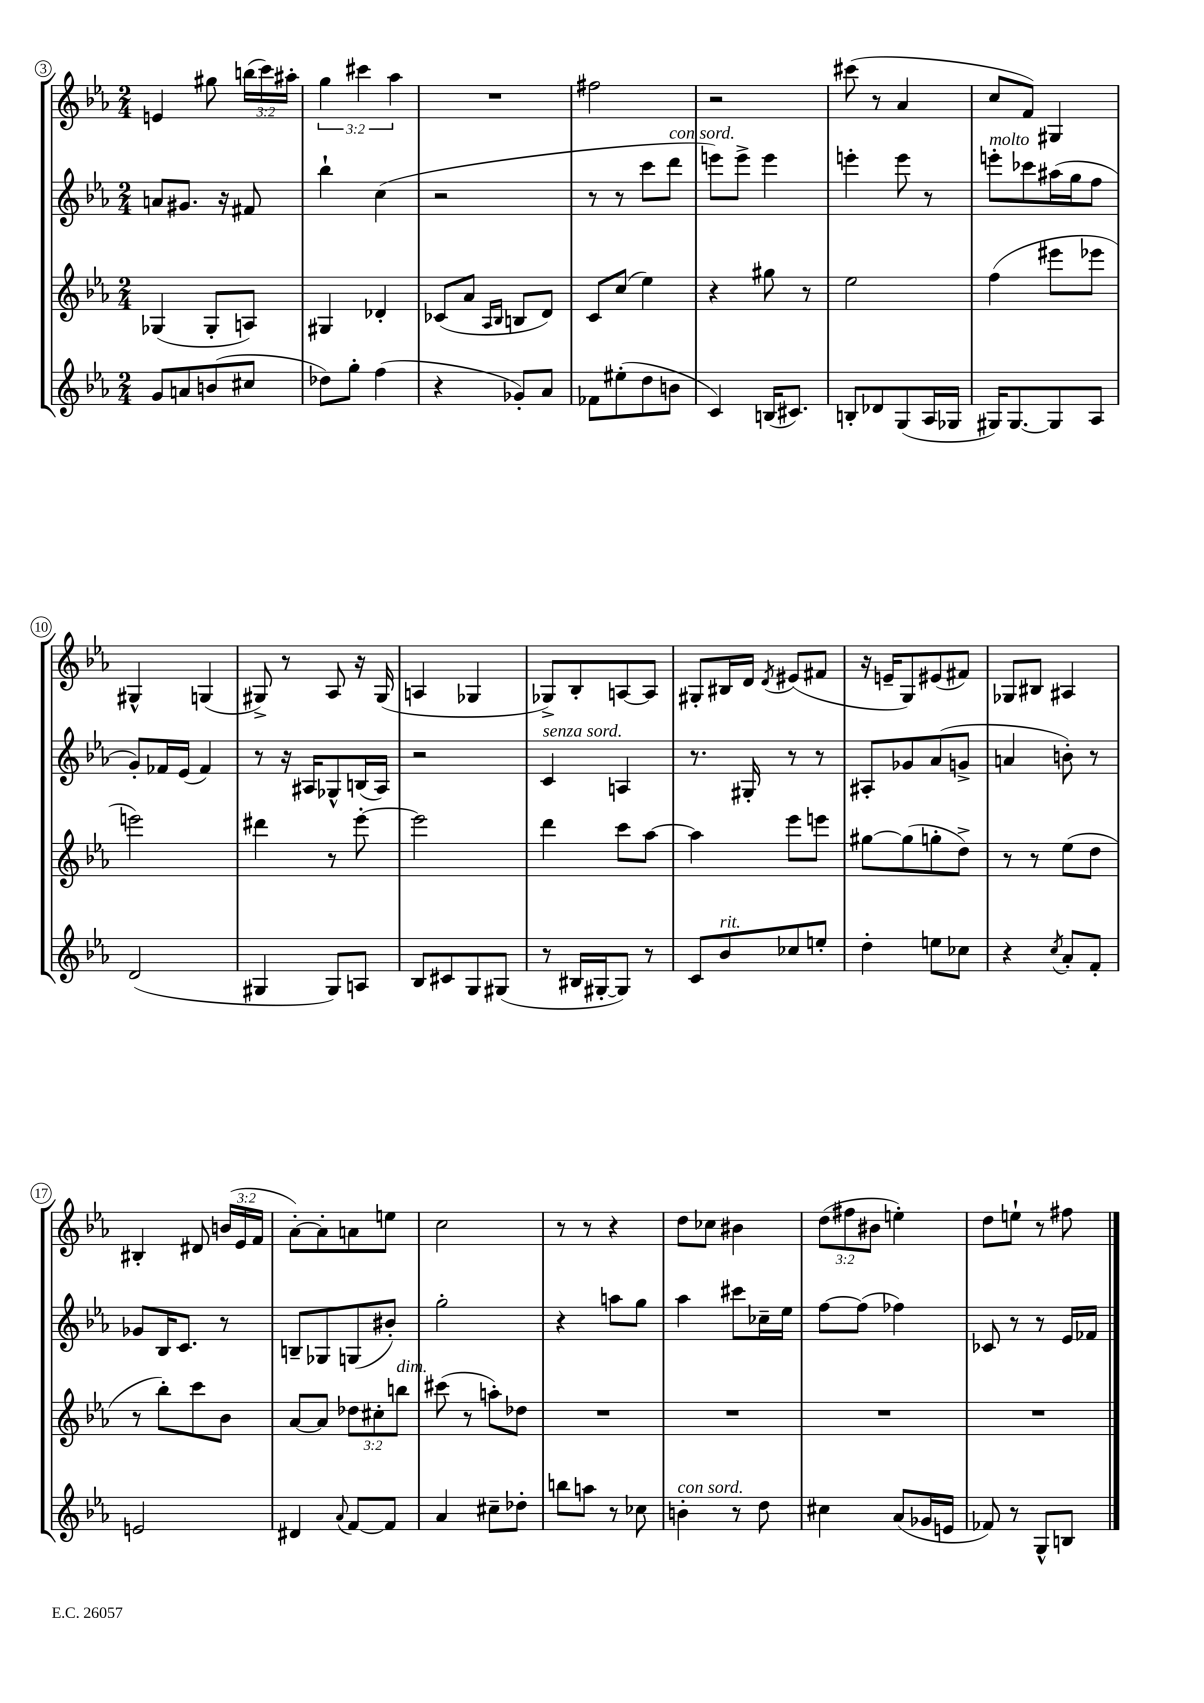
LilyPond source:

<<
\new StaffGroup <<
\new Staff = "s0" {
    \clef treble \key ees \major \numericTimeSignature \time 2/4 \override Staff.TupletNumber.text = #tuplet-number::calc-fraction-text
    \autoBeamOff e'4 gis''8 \tuplet 3/2 { b''16[( c'''16) ais''16]-. } |
    \tuplet 3/2 { g''4 cis'''4 aes''4 } |
    R2 |
    fis''2 |
    r2 |
    cis'''8( r8 aes'4 |
    c''8[ f'8]) gis4 |
    gis4-^ g4( |
    gis8->) r8 aes8 r16 gis16( |
    a4 ges4 |
    ges8[->) bes8-. a8~ a8] |
    gis8[-. bis16 d'16] \acciaccatura { d'8 } eis'8[( fis'8] |
    r16 e'16[-- g8) eis'8( fis'8]) |
    ges8[ bis8] ais4 |
    bis4-. dis'8 \tuplet 3/2 { b'16[( ees'16 f'16] } |
    aes'8[~-.) aes'8-. a'8 e''8] |
    c''2 |
    r8 r8 r4 |
    d''8[ ces''8] bis'4 |
    \tuplet 3/2 { d''8[( fis''8 bis'8] } e''4-.) |
    d''8[ e''8]-! r8 fis''8 \bar "|." |
}
\new Staff = "s1" {
    \clef treble \key ees \major \numericTimeSignature \time 2/4
    \autoBeamOff a'8[ gis'8.] r16 fis'8 |
    bes''4-! c''4( |
    r2 |
    r8 r8 c'''8[ d'''8]^\markup { \italic "con sord." } |
    e'''8[) e'''8]-> e'''4 |
    e'''4-. e'''8 r8 |
    e'''8[-.^\markup { \italic "molto" } ces'''8 ais''16( g''16 f''8] |
    g'8[-.) fes'16 ees'16]( fes'4) |
    r8 r16 ais16[ ges8-^ b16( ais16]) |
    r2 |
    c'4^\markup { \italic "senza sord." } a4 |
    r8. gis16-. r8 r8 |
    ais8[-. ges'8 aes'8( g'8]-> |
    a'4 b'8-.) r8 |
    ges'8[ bes16 c'8.] r8 |
    b8[-- ges8 g8( bis'8]-.) |
    g''2-. |
    r4 a''8[ g''8] |
    aes''4 cis'''8[ ces''16-- ees''16] |
    f''8[~ f''8]( fes''4) |
    ces'8 r8 r8 ees'16[ fes'16] \bar "|." |
}
\new Staff = "s2" {
    \clef treble \key ees \major \numericTimeSignature \time 2/4 \override Staff.TupletNumber.text = #tuplet-number::calc-fraction-text
    \autoBeamOff ges4( ges8[-. a8]) |
    gis4 des'4-. |
    ces'8[( aes'8] \grace { aes16[ bes16] } b8[ d'8]) |
    c'8[ c''8]( ees''4) |
    r4 gis''8 r8 |
    ees''2 |
    f''4( eis'''8[ ees'''8] |
    e'''2) |
    dis'''4 r8 ees'''8~-. |
    ees'''2 |
    d'''4 c'''8[ aes''8]~ |
    aes''4 ees'''8[ e'''8] |
    gis''8[~ gis''8( g''8-. d''8]->) |
    r8 r8 ees''8[( d''8] |
    r8 bes''8[-.) c'''8 bes'8] |
    aes'8[~ aes'8] \tuplet 3/2 { des''8[ cis''8-. b''8]^\markup { \italic "dim." } } |
    cis'''8( r8 a''8[-.) des''8] |
    R2 |
    R2 |
    R2 |
    R2 \bar "|." |
}
\new Staff = "s3" {
    \clef treble \key ees \major \numericTimeSignature \time 2/4
    \autoBeamOff g'8[ a'8 b'8( cis''8] |
    des''8[) g''8]-. f''4( |
    r4 ges'8[-.) aes'8] |
    fes'8[ eis''8-.( d''8 b'8] |
    c'4) b16[( cis'8.]) |
    b8[-. des'8 g8( aes16 ges16] |
    gis16[) gis8.~ gis8 aes8] |
    d'2( |
    gis4 gis8[) a8] |
    bes8[ cis'8 g8 gis8]( |
    r8 bis16[ gis16~-. gis8]) r8 |
    c'8[ bes'8^\markup { \italic "rit." } ces''8 e''8]-. |
    d''4-. e''8[ ces''8] |
    r4 \acciaccatura { c''8 } aes'8[-. f'8]-. |
    e'2 |
    dis'4 \appoggiatura { aes'8 } f'8[~ f'8] |
    aes'4 cis''8[-- des''8]-. |
    b''8[ a''8] r8 ces''8 |
    b'4-.^\markup { \italic "con sord." } r8 d''8 |
    cis''4 aes'8[( ges'16 e'16] |
    fes'8) r8 g8[-^ b8] \bar "|." |
}
>>
>>
\layout { \context { \Score currentBarNumber = #3 \override BarNumber.stencil = #(make-stencil-circler 0.1 0.3 ly:text-interface::print) } }
